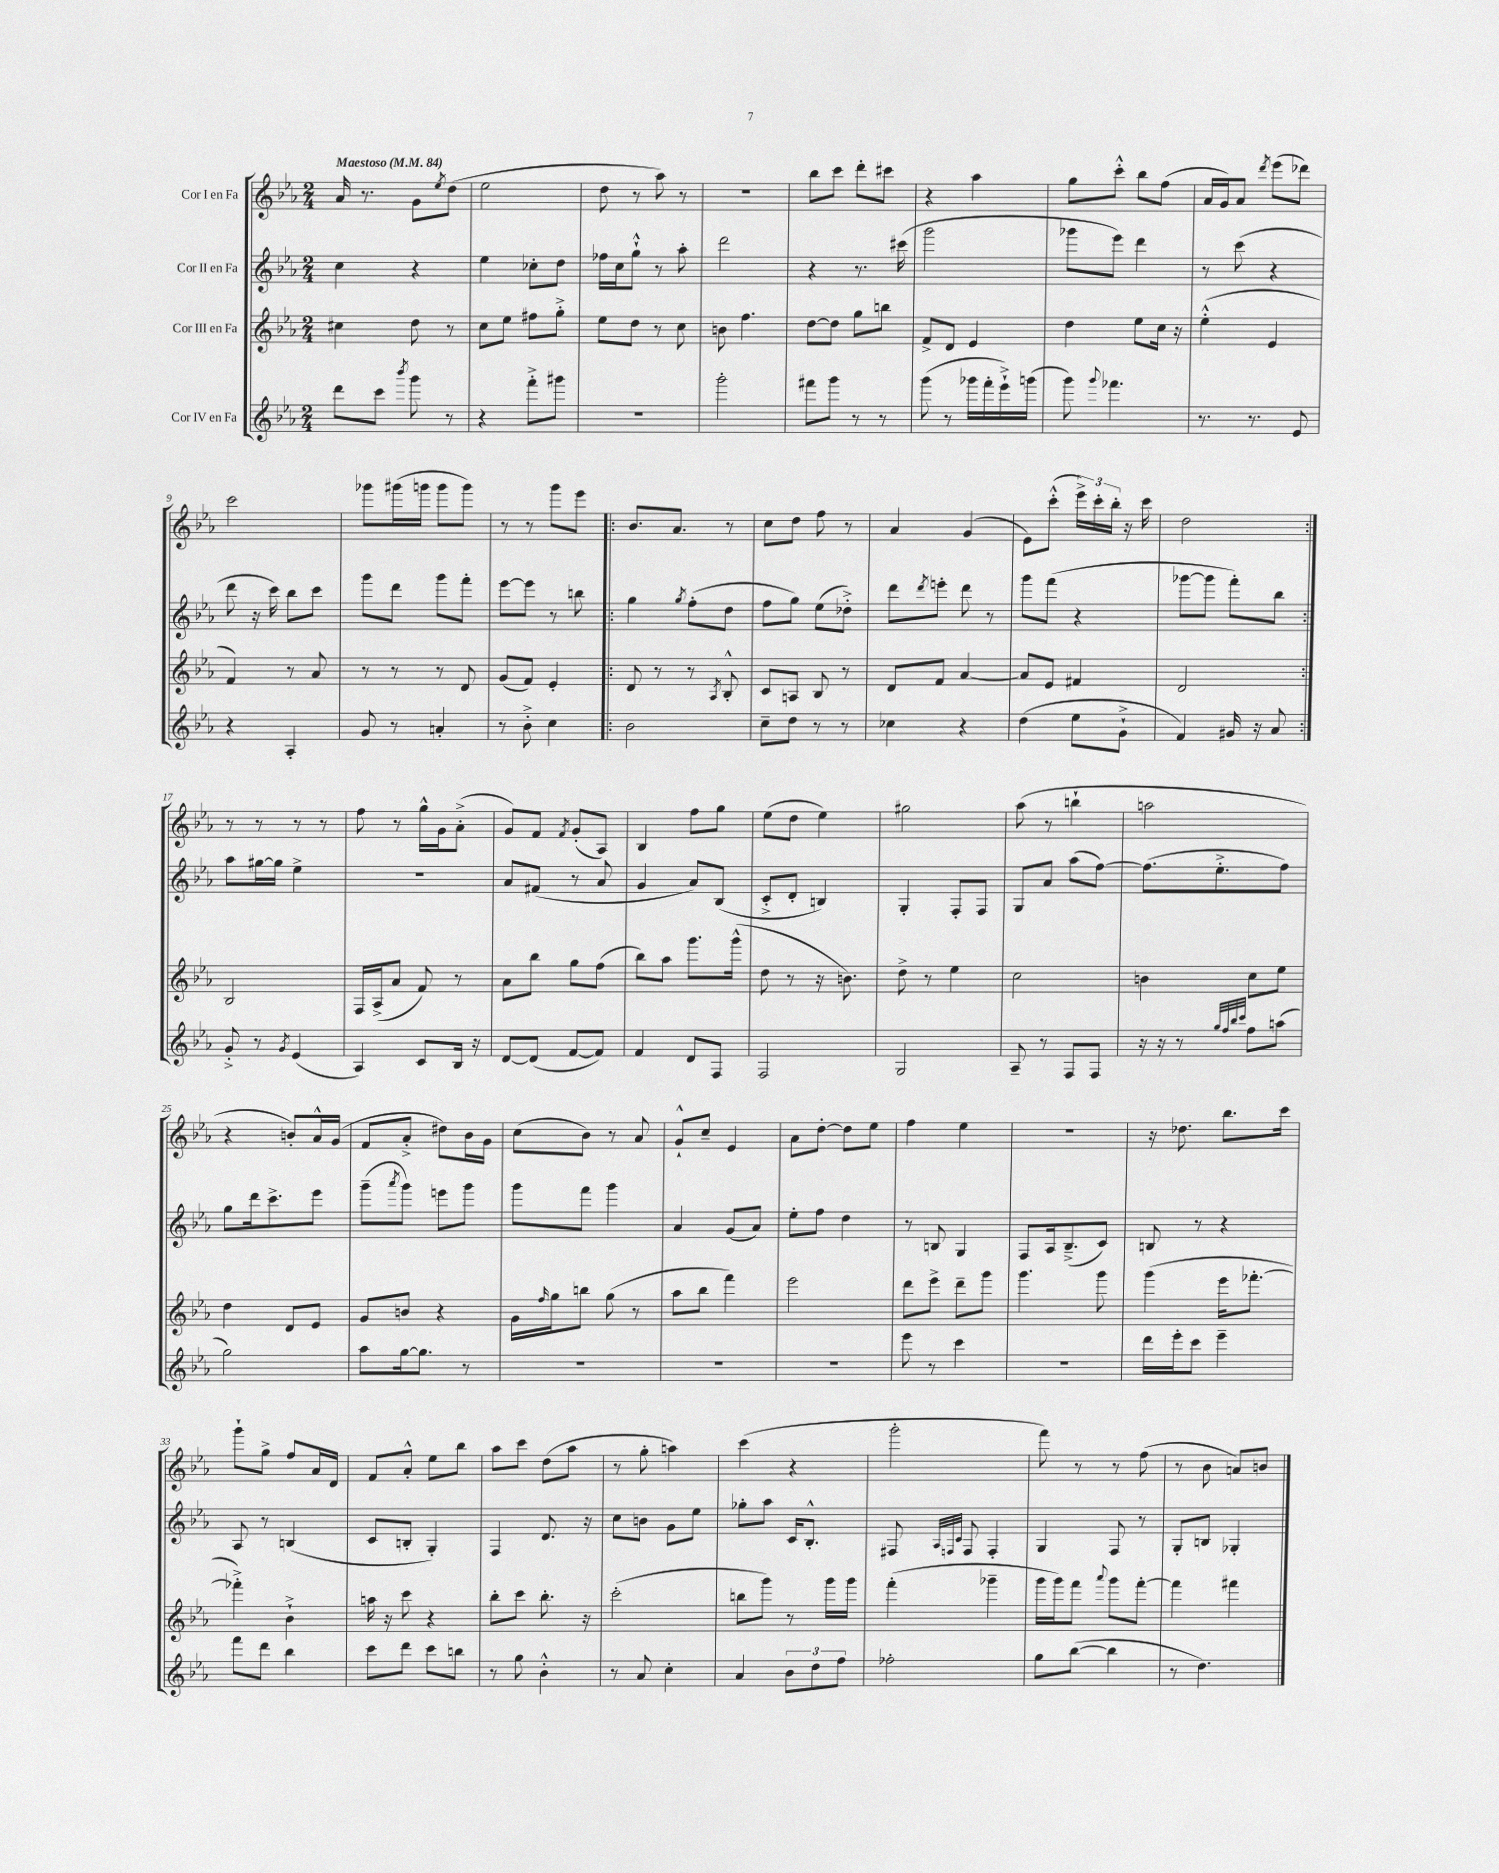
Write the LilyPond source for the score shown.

<<
\new StaffGroup <<
\new Staff = "s0" \with { instrumentName = "Cor I en Fa" } {
    \clef treble \key ees \major \numericTimeSignature \time 2/4 \tempo "Maestoso" 4 = 84
    aes'16 r8. g'8 \acciaccatura { ees''8 } d''8( |
    ees''2 |
    d''8 r8 aes''8) r8 |
    r2 |
    bes''8 c'''8 d'''8-. cis'''8 |
    r4 aes''4 |
    g''8 c'''8-.-^ bes''8 f''8( |
    aes'16 g'16) aes'8 \acciaccatura { d'''8 } ees'''8( des'''8) |
    c'''2 |
    ges'''8 gis'''16( g'''16 g'''8 g'''8) |
    r8 r8 g'''8 ees'''8 |
    \repeat volta 2 { bes'8. aes'8. r8 |
    c''8 d''8 f''8 r8 |
    aes'4 g'4( |
    ees'8) c'''8-.-^( \tuplet 3/2 { ees'''16->) c'''16-. bes''16-. } r16 c'''16 |
    d''2 | }
    r8 r8 r8 r8 |
    f''8 r8 g''16-^ g'16 aes'8-.->( |
    g'8) f'8 \acciaccatura { f'8 } g'8-.( aes8) |
    bes4 f''8 g''8 |
    ees''8( d''8 ees''4) |
    gis''2 |
    aes''8( r8 b''4-! |
    a''2 |
    r4 b'8-.) aes'16-^ g'16( |
    f'8 aes'8-.-> dis''8) bes'16 g'16 |
    c''8( bes'8) r8 aes'8 |
    g'8-!-^ c''8-- ees'4 |
    aes'8 d''8~-. d''8 ees''8 |
    f''4 ees''4 |
    r2 |
    r16 des''8. bes''8. c'''16 |
    g'''8-! g''8-> f''8 aes'16 d'16 |
    f'8 aes'8-.-^ ees''8 bes''8 |
    aes''8 c'''8 d''8( aes''8 |
    r8 g''8-. a''4) |
    c'''4( r4 |
    g'''2-. |
    f'''8) r8 r8 f''8( |
    r8 bes'8 a'8) b'8 \bar "|." |
}
\new Staff = "s1" \with { instrumentName = "Cor II en Fa" } {
    \clef treble \key ees \major \numericTimeSignature \time 2/4
    c''4 r4 |
    ees''4 ces''8-. d''8 |
    fes''16 c''16 g''8-!-^ r8 aes''8-. |
    d'''2 |
    r4 r8. cis'''16( |
    g'''2 |
    ges'''8 ees'''8) d'''4 |
    r8 c'''8( r4 |
    d'''8 r16 c'''16) bes''8 c'''8 |
    g'''8 d'''8 g'''8 f'''8-. |
    ees'''8~ ees'''8 r8 b''8 |
    \repeat volta 2 { g''4 \acciaccatura { g''8 } f''8-.( d''8 |
    f''8 g''8) ees''8( des''8-.->) |
    d'''8 \acciaccatura { d'''8 } e'''8-. d'''8 r8 |
    g'''8 f'''8( r4 |
    ges'''8~ ges'''8 f'''8-.) bes''8 | }
    aes''8 gis''16~ gis''16 ees''4-> |
    R2 |
    aes'8 fis'8( r8 aes'8 |
    g'4 aes'8) bes8( |
    c'8-.-> d'8-. b4) |
    g4-. f8-. f8 |
    g8 aes'8 aes''8( f''8~) |
    f''8.( ees''8.-.-> f''8) |
    g''8 d'''16 c'''8.-> ees'''8 |
    g'''8--( \acciaccatura { aes'''8 } g'''8) e'''8 g'''8 |
    g'''8 f'''8 g'''4 |
    aes'4 g'8( aes'8) |
    ees''8-. f''8 d''4 |
    r8 b8 g4 |
    f8 aes16 bes8.--->( c'8) |
    b8 r8 r4 |
    aes8 r8 b4( |
    c'8 b8-. g4-.) |
    f4 d'8. r16 |
    c''8 b'8 g'8 ees''8 |
    ges''8-. aes''8 c'16 bes8.-.-^ |
    fis8 \grace { aes32 f32 c'32 } f8 f4-. |
    g4 f8 r8 |
    g8-. b8 ges4-. \bar "|." |
}
\new Staff = "s2" \with { instrumentName = "Cor III en Fa" } {
    \clef treble \key ees \major \numericTimeSignature \time 2/4
    cis''4 d''8 r8 |
    c''8 ees''8 fis''8 g''8-.-> |
    ees''8 d''8 r8 c''8 |
    b'8 f''4. |
    d''8~ d''8 g''8 b''8 |
    f'8-> d'8 ees'4 |
    d''4 ees''8 c''16 r16 |
    ees''4-.-^( ees'4 |
    f'4) r8 aes'8 |
    r8 r8 r8 d'8 |
    g'8( f'8) ees'4-. |
    \repeat volta 2 { d'8 r8 r8 \acciaccatura { aes8 } bes8-.-^ |
    c'8 a8 bes8 r8 |
    d'8 f'8 aes'4~ |
    aes'8 ees'8 fis'4 |
    d'2 | }
    bes2 |
    f16 aes16->( aes'8 f'8) r8 |
    aes'8 bes''8 g''8 f''8( |
    bes''8) aes''8 g'''8. g'''16-^( |
    d''8 r8 r16 b'8.) |
    d''8-> r8 ees''4 |
    c''2 |
    b'4 c''8 ees''8 |
    d''4 d'8 ees'8 |
    g'8 b'8 r4 |
    g'16 \grace { f''16 } g''16 b''8 g''8( r8 |
    aes''8 bes''8 f'''4) |
    ees'''2 |
    d'''8 ees'''8-> d'''8-- g'''8 |
    g'''4. g'''8 |
    g'''4( ees'''16 fes'''8.~-. |
    fes'''4-.->) bes'4-!-> |
    a''16 r16 c'''8 r4 |
    bes''8-. c'''8 bes''8.-. r16 |
    c'''2-.( |
    b''8 g'''8) r8 g'''16 g'''16 |
    f'''4-.( ges'''4-- |
    g'''16 g'''16) f'''8 \appoggiatura { aes'''8 } g'''8 f'''8~-. |
    f'''4 fis'''4 \bar "|." |
}
\new Staff = "s3" \with { instrumentName = "Cor IV en Fa" } {
    \clef treble \key ees \major \numericTimeSignature \time 2/4
    d'''8 c'''8 \acciaccatura { bes'''8 } g'''8 r8 |
    r4 f'''8-.-> gis'''8 |
    R2 |
    g'''2-. |
    fis'''8 g'''8 r8 r8 |
    g'''8( r8 ges'''16 f'''16-. ees'''16-!->) g'''16( |
    g'''8) \appoggiatura { g'''8 } fes'''4. |
    r8. r8. ees'8 |
    r4 aes4-. |
    g'8 r8 a'4-. |
    r8 bes'8-.-> c''4 |
    \repeat volta 2 { bes'2 |
    c''8-- d''8 r8 r8 |
    ces''4 r4 |
    d''4( ees''8 g'8-!-> |
    f'4) gis'16 r16 aes'8 | }
    g'8-.-> r8 \acciaccatura { g'8 } ees'4( |
    aes4) c'8 bes16 r16 |
    d'8~ d'8( f'8~ f'8) |
    f'4 d'8 f8 |
    f2 |
    g2 |
    aes8-- r8 f8 f8 |
    r16 r16 r8 \grace { g''32 f''32 bes''32 c'''32 } f''8 a''8( |
    g''2) |
    aes''8 g''16~ g''8. r8 |
    R2 |
    R2 |
    R2 |
    ees'''8 r8 c'''4 |
    r2 |
    d'''16 ees'''16-. c'''8 ees'''4-- |
    f'''8 d'''8 bes''4 |
    c'''8 d'''8 c'''8 b''8 |
    r8 g''8 bes'4-.-^ |
    r8 aes'8 c''4-. |
    aes'4 \tuplet 3/2 { bes'8 d''8 f''8 } |
    fes''2-. |
    g''8 bes''8~( bes''4 |
    r8 d''4.) \bar "|." |
}
>>
>>
